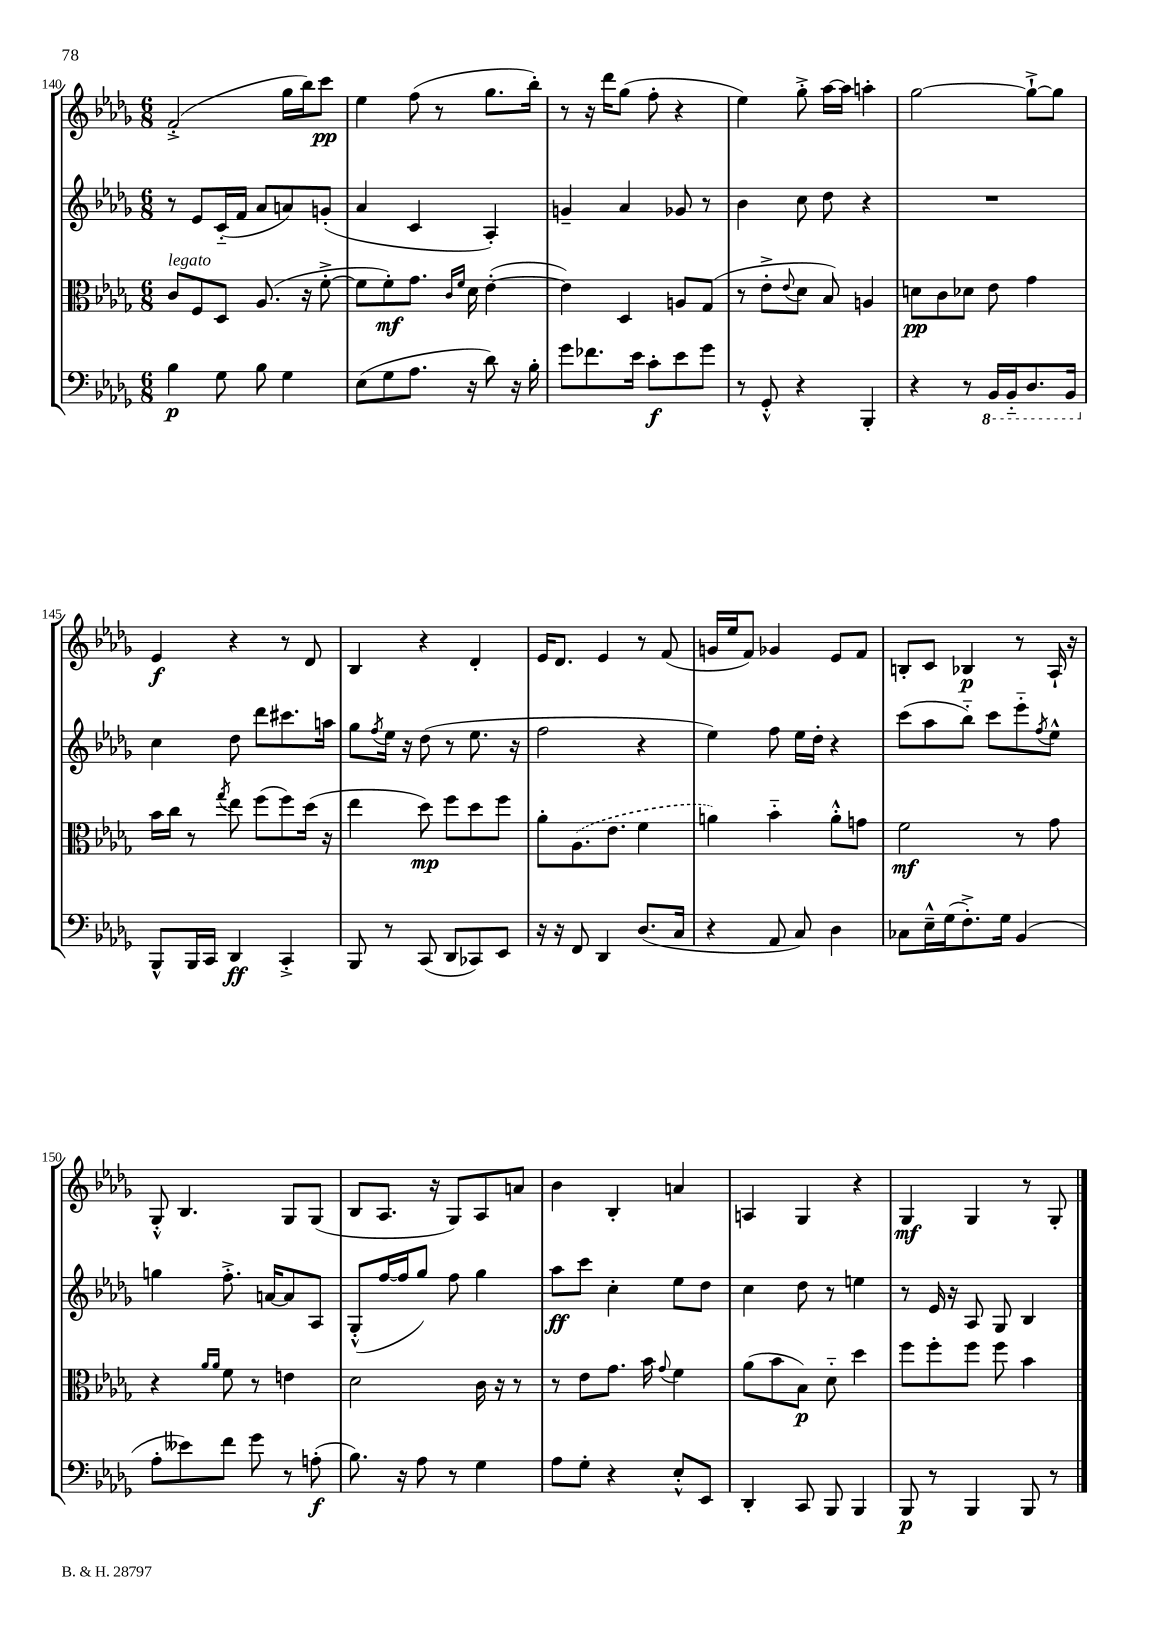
<<
\new StaffGroup <<
\new Staff = "s0" {
    \clef treble \key des \major \numericTimeSignature \time 6/8
    f'2-.->( ges''16 bes''16) c'''8\pp |
    ees''4 f''8( r8 ges''8. bes''16-.) |
    r8 r16 des'''16 ges''8( f''8-. r4 |
    ees''4) ges''8-.-> aes''16~ aes''16 a''4-. |
    ges''2~ ges''8~-!-> ges''8 |
    ees'4\f r4 r8 des'8 |
    bes4 r4 des'4-. |
    ees'16 des'8. ees'4 r8 f'8( |
    g'16 ees''16 f'8) ges'4 ees'8 f'8 |
    b8-. c'8 bes4\p r8 aes16-! r16 |
    ges8-.-^ bes4. ges8 ges8( |
    bes8 aes8. r16 ges8) aes8 a'8 |
    bes'4 bes4-. a'4 |
    a4 ges4 r4 |
    ges4\mf ges4 r8 ges8-. \bar "|." |
}
\new Staff = "s1" {
    \clef treble \key des \major \numericTimeSignature \time 6/8
    r8 ees'8 c'16-_( f'16 aes'8 a'8) g'8-.( |
    aes'4 c'4 aes4-.) |
    g'4-- aes'4 ges'8 r8 |
    bes'4 c''8 des''8 r4 |
    R2. |
    c''4 des''8 des'''8 cis'''8. a''16 |
    ges''8 \acciaccatura { f''8 } ees''16 r16 des''8( r8 ees''8. r16 |
    f''2 r4 |
    ees''4) f''8 ees''16 des''16-. r4 |
    c'''8( aes''8 bes''8-_) c'''8 ees'''8-_ \acciaccatura { f''8 } ees''8-^ |
    g''4 f''8.-.-> a'16~ a'8 aes8 |
    ges8-.-^( f''16~ f''16 ges''8) f''8 ges''4 |
    aes''8\ff c'''8 c''4-. ees''8 des''8 |
    c''4 des''8 r8 e''4 |
    r8 ees'16 r16 aes8 ges8 bes4 \bar "|." |
}
\new Staff = "s2" {
    \clef alto \key des \major \numericTimeSignature \time 6/8
    c'8^\markup { \italic "legato" } f8 des8 aes8.( r16 f'8~-.-> |
    f'8 f'8-.\mf) ges'8. \grace { c'16 f'16 } des'16 ees'4~-.( |
    ees'4) des4 a8 ges8( |
    r8 ees'8-.-> \appoggiatura { ees'8 } des'8 bes8) a4 |
    d'8\pp c'8 des'8 ees'8 ges'4 |
    bes'16 c''16 r8 \acciaccatura { ges''8 } ees''8 f''8( f''8) des''16( r16 |
    ees''4 des''8\mp) f''8 des''8 f''8 |
    aes'8-. \once \slurDashed aes8.( ees'8. f'4 |
    a'4) bes'4-_ a'8-.-^ g'8 |
    f'2\mf r8 ges'8 |
    r4 \grace { aes'16 aes'16 } f'8 r8 e'4 |
    des'2 c'16 r16 r8 |
    r8 ees'8 ges'8. bes'16 \appoggiatura { ges'8 } f'4 |
    aes'8( bes'8 bes8\p) des'8-_ des''4 |
    f''8 f''8-. f''8 f''8 bes'4 \bar "|." |
}
\new Staff = "s3" {
    \clef bass \key des \major \numericTimeSignature \time 6/8
    bes4\p ges8 bes8 ges4 |
    ees8( ges8 aes8. r16 des'8) r16 bes16-. |
    ges'8 fes'8. ees'16 c'8-.\f ees'8 ges'8 |
    r8 ges,8-.-^ r4 bes,,4-. |
    r4 r8 \ottava #-1 bes,,16 bes,,16-_ des,8. bes,,16 \ottava #0 |
    bes,,8-^ bes,,16 c,16 des,4\ff c,4-.-> |
    bes,,8 r8 c,8( des,8 ces,8) ees,8 |
    r16 r16 f,8 des,4 des8.( c16 |
    r4 aes,8 c8) des4 |
    ces8 ees16---^ ges16( f8.-.->) ges16 bes,4( |
    aes8-. eeses'8) f'8 ges'8 r8 a8-.\f( |
    bes8.) r16 aes8 r8 ges4 |
    aes8 ges8-. r4 ees8-.-^ ees,8 |
    des,4-. c,8 bes,,8 bes,,4 |
    bes,,8\p r8 bes,,4 bes,,8 r8 \bar "|." |
}
>>
>>
\layout { \context { \Score currentBarNumber = #140 } }
